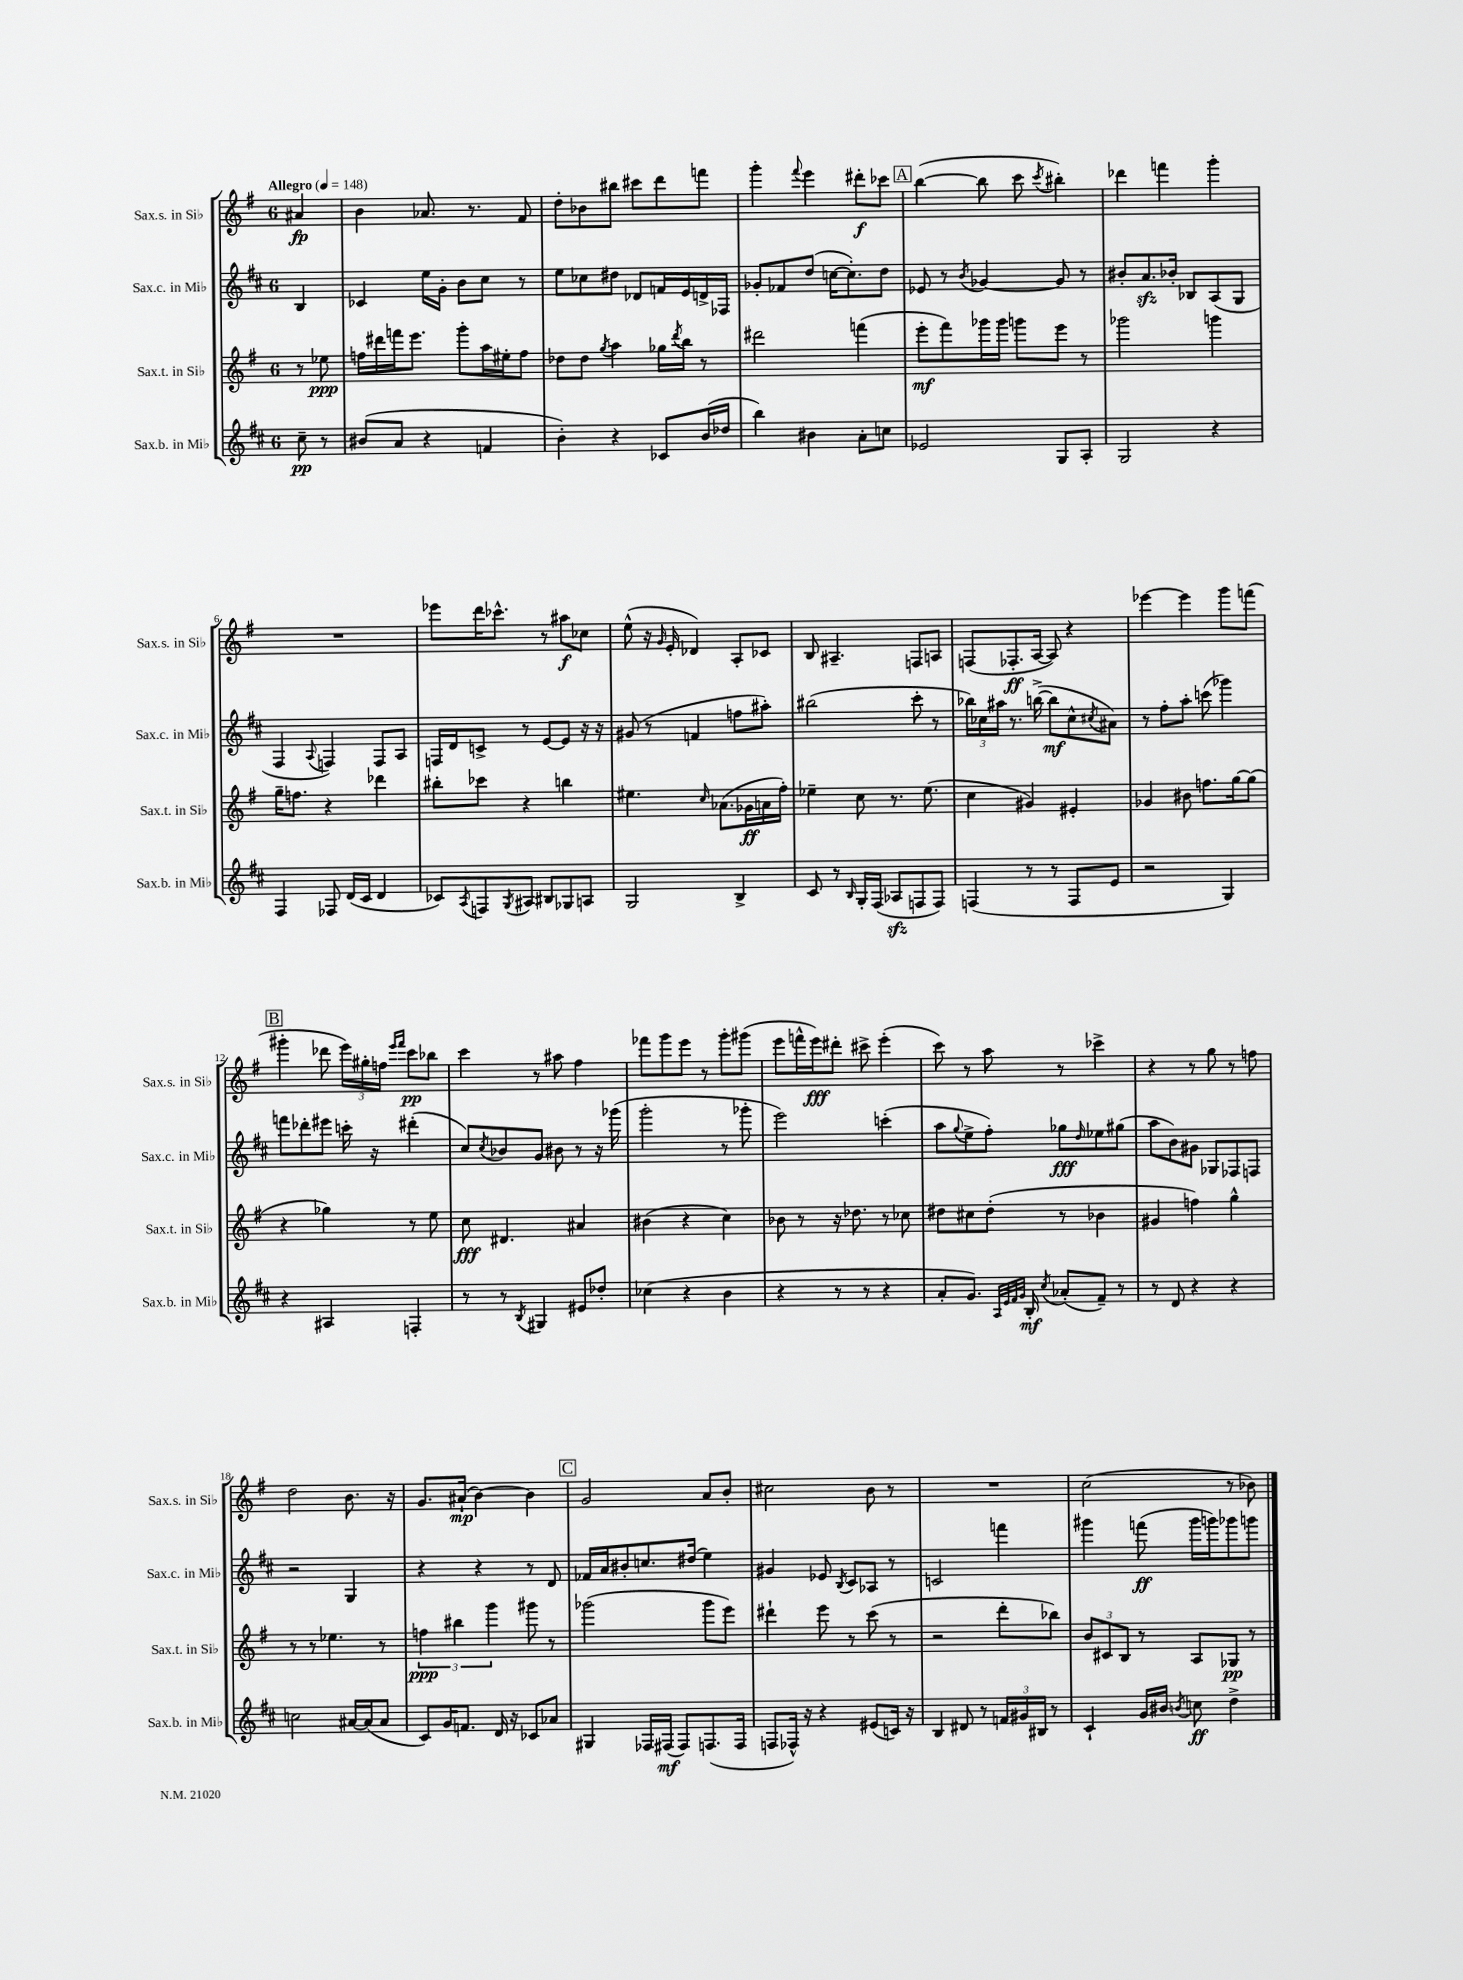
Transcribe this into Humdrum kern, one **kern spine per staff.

**kern	**kern	**kern	**kern
*staff4	*staff3	*staff2	*staff1
*clefG2	*clefG2	*clefG2	*clefG2
*k[f#c#]	*k[f#]	*k[f#c#]	*k[f#]
*M6/8	*M6/8	*M6/8	*M6/8
*MM148	*MM148	*MM148	*MM148
8cc#~	8r	4B	4a#
8r	8ee-	.	.
=	=	=	=
(8b#	16ff	4c-	4b
.	16ddd#	.	.
8a	16fff	.	.
.	8.eee	.	.
4r	.	16ee	8.a-
.	.	16g'	.
.	8ggg'	8b	.
.	.	.	8.r
4f	16aa	8cc#	.
.	16ee#'	.	.
.	8ff	8r	8f#
=	=	=	=
4b')	8dd-	8ee	8dd'
.	8dd-	8cc-	8b-
.	8qgg	.	.
4r	4aa	8dd#	8bb#
.	.	8d-	8ccc#
8c-	16gg-	16f	8ddd
.	8qddd	.	.
.	16bb	16e	.
(16b	8r	16d^	8fff
16dd-	.	16F-	.
=	=	=	=
4bb)	2ddd#	8g-'	4ggg'
.	.	8f-	.
.	.	.	8qqfff#
4b#	.	(8dd	4eee
.	.	[16cc	.
.	.	8.cc'])	.
8a'	(4fff	.	8ddd#'
8cc	.	8dd	8ccc-
=	=	=	=
2e-	8eee'	8e-	([4bb
.	8fff#)	8r	.
.	.	8qb	.
.	16ggg-	[4g-	8bb]
.	16ggg-	.	.
.	8ggg	.	8ccc
.	.	.	8qccc
8G	8eee	8g-]	4bb#')
8A'	8r	8r	.
=	=	=	=
2G	2ggg-	8b#'	4ddd-
.	.	8.a	.
.	.	.	4fff
.	.	16b-'	.
.	.	8B-	.
4r	4ggg	(8A	4ggg'
.	.	8G	.
=	=	=	=
4F#	16gg~	4F#	2.r
.	8.ff	.	.
.	.	8qqA	.
8F-	4r	4F)	.
(16d	.	.	.
16c#	.	.	.
4d	4ddd-	8F	.
.	.	8A	.
=	=	=	=
8c-)	8bb#'	16F	8eee-
.	.	16d	.
8qA	.	.	.
8F	8ccc-	8c^	16ddd
.	.	.	8.ccc-^^
8qG	.	.	.
8A#	4r	8r	.
8B#	.	[8e	8r
8G-	4bb	8e]	8aa#
8A	.	16r	8cc-
.	.	16r	.
=	=	=	=
2G	4.ee#	(8g#	(8ee^^
.	.	8r	16r
.	.	.	16qqg
.	.	.	16e'
.	.	4f	4d-)
.	16qqcc	.	.
.	(8.a-	.	.
4B^	.	8ff	8A'
.	16g-	.	.
.	16a	8aa#')	8c-
.	16ff#')	.	.
=	=	=	=
8c#	4ee-~	(2bb#	8B
8r	.	.	4.A#~
16qqB	.	.	.
16G'	8cc	.	.
(16F#	.	.	.
8A-	8.r	.	.
8F	.	8ccc#'	8F
.	(8.ee-	.	.
8F)	.	8r	8A
=	=	=	=
(4F	4cc	24bb-)	(8F
.	.	24cc-	.
.	.	24aa#	.
.	.	8.r	8.F-'
8r	4g#)	.	.
.	.	([16bb^	[16A
8r	.	8bb]	8A])
8F	4e#'	8cc-^^	4r
.	.	8qcc#	.
8e	.	8a#)	.
=	=	=	=
2r	4g-	8r	[4eee-
.	.	8ff#'	.
.	8b#	8aa'	4eee-]
.	8.ff	(8ccc	.
4G)	.	4ggg-)	8ggg
.	[16gg	.	.
.	(8gg]	.	(8fff
=	=	=	=
4r	4r	8fff	4ggg#'
.	.	8ddd-'	.
4A#	4gg-)	8eee#	8ddd-
.	.	16ccc'	24eee)
.	.	.	24gg#'
.	.	16r	.
.	.	.	24ff
.	.	.	16qqeee
.	.	.	16qqfff#
4F'	8r	(4ddd#'	8ccc
.	8ee	.	8bb-
=	=	=	=
8r	8cc	8cc#)	4ccc
.	.	8qcc#	.
8r	4.d#	8b-	.
8qB	.	.	.
4G#	.	8g	8r
.	.	8b#	8aa#
8e#	4a#	8r	4ff#
8dd-'	.	16r	.
.	.	(16ggg-	.
=	=	=	=
(4cc-	(4b#	2ggg'	8fff-
.	.	.	8ggg
4r	4r	.	8eee
.	.	.	8r
4b	4cc)	8r	8ggg'
.	.	8ggg-'	(8ggg#
=	=	=	=
4r	8b-	2eee)	8eee
.	8r	.	16fff^^
.	.	.	16eee)
8r	16r	.	8ddd#'
.	8.dd-	.	.
8r	.	.	8ccc#^
4r	8r	(4ccc'	(4eee'
.	8cc-	.	.
=	=	=	=
8a'	8dd#	8aa	8ccc)
.	.	8qqgg	.
8.g)	8cc#	8ee^	8r
.	(8dd#'	8ff#')	8aa
32qqA	.	.	.
32qqe	.	.	.
32qqf#	.	.	.
32qqg	.	.	.
16B'	.	.	.
8qcc#	.	.	.
(8a-'	8r	8gg-	8r
.	.	16qqdd	.
8f#~)	4b-	8ee-	4ccc-^
8r	.	(8gg#	.
=	=	=	=
8r	4g#	8aa	4r
8d	.	8b)	.
4r	4ff)	8g#	8r
.	.	8G-	8gg
4r	4gg^^	8F-	8r
.	.	8F	8ff
=	=	=	=
2cc	8r	2r	2dd
.	8r	.	.
.	4.ee-	.	.
[16a#	.	4G	8.b
(16a#]	.	.	.
8a#	8r	.	.
.	.	.	16r
=	=	=	=
8c#)	6ff	4r	8.g
16g	.	.	.
.	6bb#	.	.
8.f	.	.	(16a#`
.	.	4r	[4b)
.	6ggg	.	.
16d	.	.	.
16r	.	.	.
8c-	8ggg#	8r	4b]
8a-	8r	8d	.
=	=	=	=
4G#	(2ggg-	16f-	2g
.	.	16a	.
.	.	8b#'	.
16F-	.	8.cc	.
(16F#	.	.	.
8F#)	.	.	.
.	.	(16dd#	.
(8.F	8ggg-	4ee)	8a
.	8eee)	.	8b'
16F	.	.	.
=	=	=	=
8F	4ddd#`	4g#	2cc#
16F-^^)	.	.	.
16r	.	.	.
4r	8eee	8e-	.
.	.	8qB	.
.	8r	8c#	.
(8e#	(8ccc	8A-	8b
16c)	8r	8r	8r
16r	.	.	.
=	=	=	=
4B	2r	2c	2.r
8d#	.	.	.
8r	.	.	.
24f	8ddd'	4fff	.
24g#	.	.	.
24B#	.	.	.
8r	8bb-)	.	.
=	=	=	=
4c#`	12b	4ggg#	(2cc
.	12c#	.	.
.	12B	.	.
16g	8r	(8fff	.
16b#	.	.	.
8qb	.	.	.
8cc	8A	16ggg#	.
.	.	16ggg)	.
4dd^	8G-	8ggg-	8r
.	8r	8ggg	8b-)
==	==	==	==
*-	*-	*-	*-
